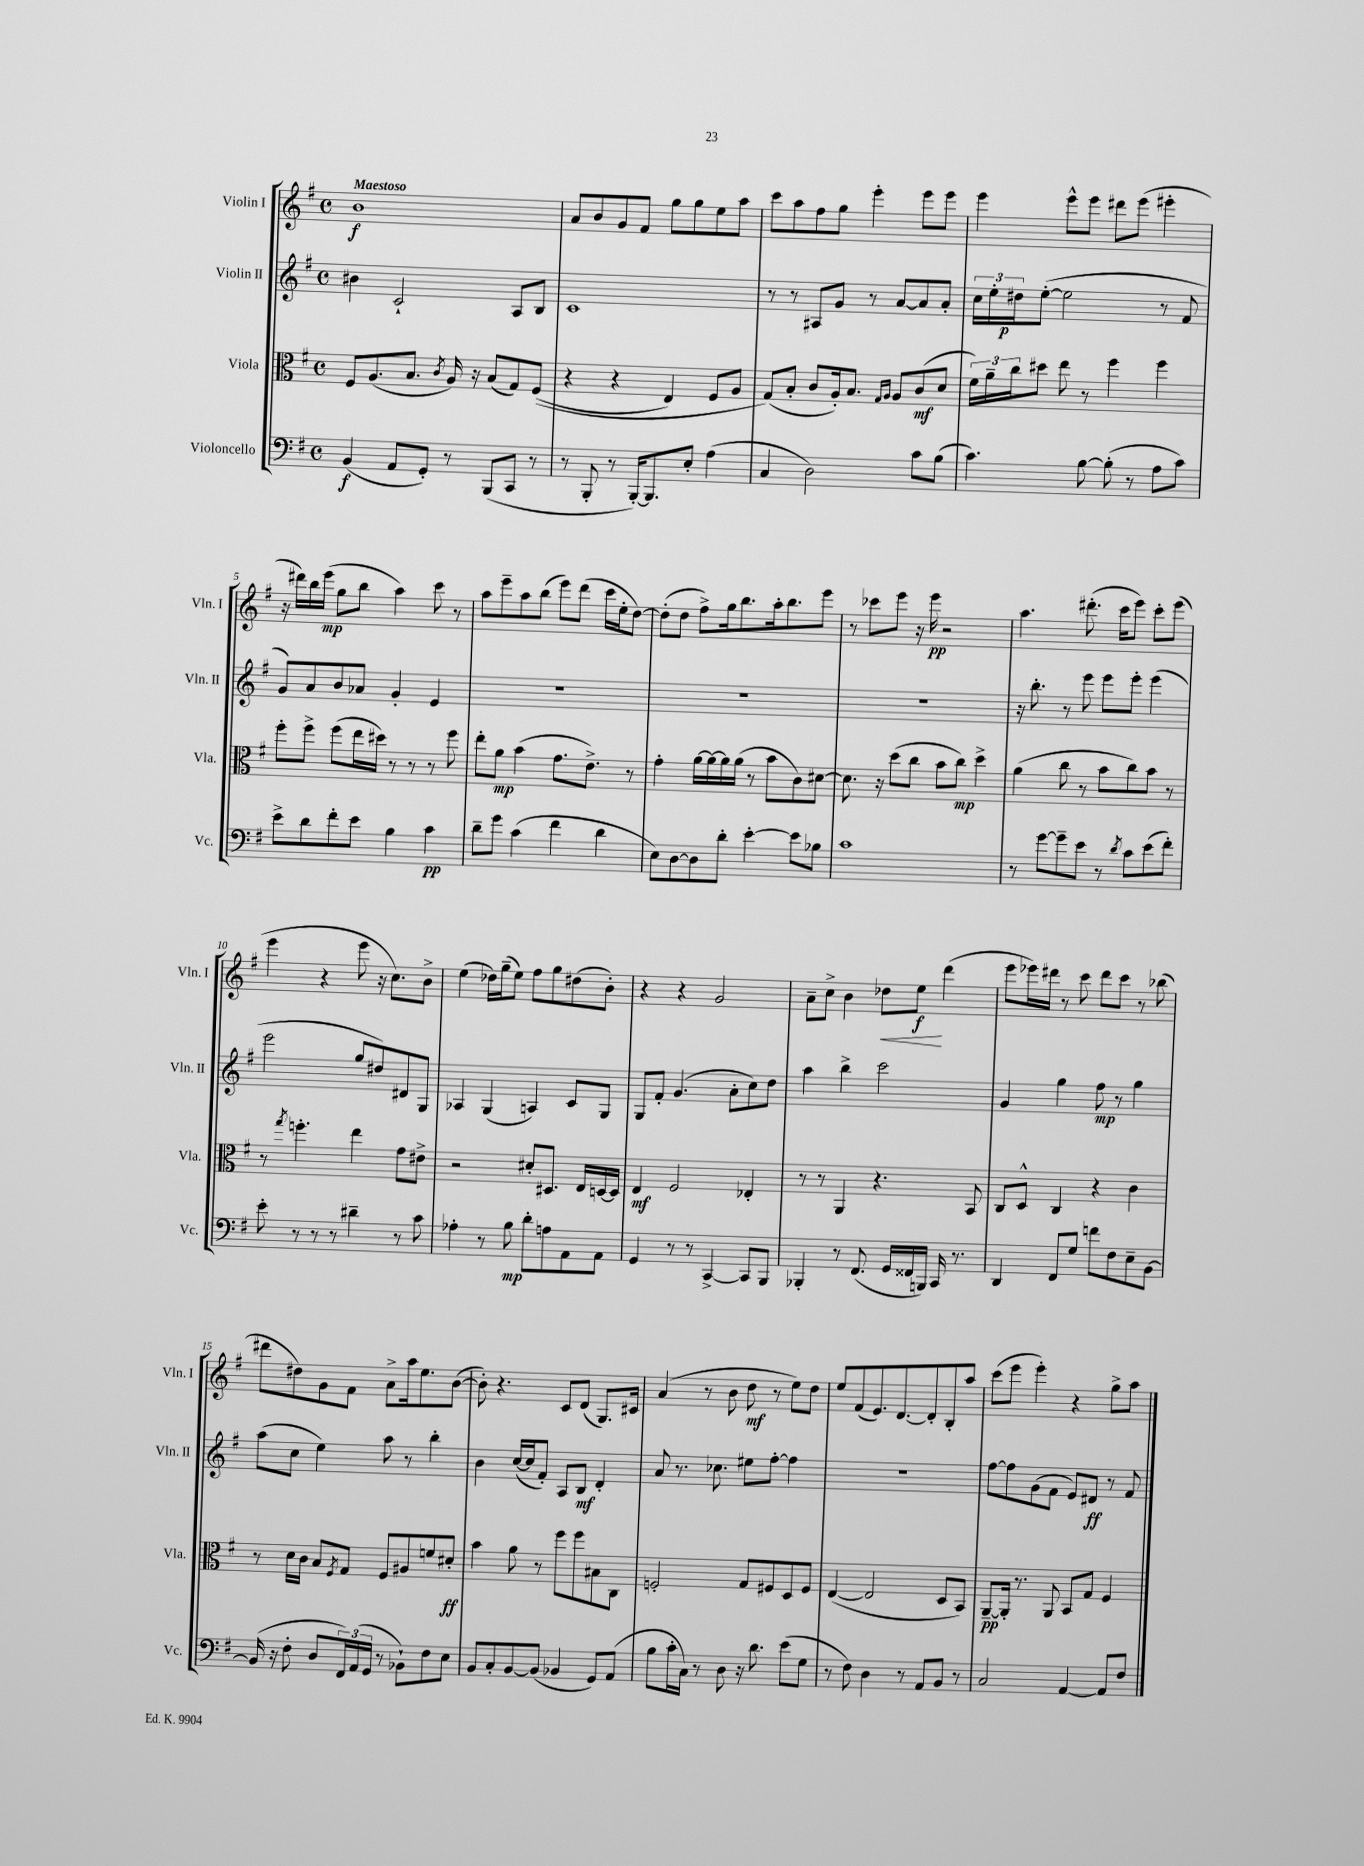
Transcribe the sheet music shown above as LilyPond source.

<<
\new StaffGroup <<
\new Staff = "s0" \with { instrumentName = "Violin I" shortInstrumentName = "Vln. I" } {
    \clef treble \key g \major \defaultTimeSignature \time 4/4 \tempo "Maestoso"
    b'1\f |
    a'8 b'8 g'8 fis'8 g''8 g''8 e''8 a''8 |
    c'''8 a''8 fis''8 g''8 e'''4-. e'''8 e'''8 |
    e'''4 e'''8-^ e'''8 dis'''8 e'''8( eis'''4-. |
    r16 dis'''16) b''16 e'''16\mp( g''8 b''8 a''4) c'''8 r8 |
    a''8 e'''8-- a''8 b''8( e'''8) d'''8( c'''16 e''16-. d''8~) |
    d''8-.( d''8 fis''8->) g''16 b''8. a''16-. b''8. e'''8 |
    r8 ces'''8 e'''8 r16 e'''16\pp r2 |
    a''4. dis'''8.-.( c'''16 e'''8) c'''8-. e'''8( |
    e'''4 r4 e'''8 r16 c''8.) b'8-> |
    e''4( des''16) g''16--( e''8) fis''8 g''8 dis''8( b'8-.) |
    r4 r4 g'2 |
    a'8-- c''8-> b'4 des''8\< e''8\f\! d'''4( |
    e'''8 ees'''16) dis'''16 r8 c'''8 dis'''8 c'''8 r8 bes''8( |
    dis'''8 dis''8) g'8 fis'8 a'8-> a''16 e''8. b'8~( |
    b'8-.) r4. c'8 d'8( g8.) cis'16 |
    a'4( r8 b'8 d''8\mf r8 e''8) d''8 |
    e''8 fis'8( e'8.) d'8.~ d'8-. b8-. a''8 |
    c'''8( e'''8 e'''4-.) r4 g''8-> a''8 \bar "|." |
}
\new Staff = "s1" \with { instrumentName = "Violin II" shortInstrumentName = "Vln. II" } {
    \clef treble \key g \major \defaultTimeSignature \time 4/4
    bis'4 c'2-! a8 b8 |
    c'1 |
    r8 r8 ais8 g'8 r8 a'8~ a'8 a'8-. |
    \tuplet 3/2 { c''16 e''16-. dis''16\p } e''8~-.( e''2 r8 fis'8 |
    g'8) a'8 b'8 aes'8 g'4-. e'4 |
    R1 |
    R1 |
    R1 |
    r16 b''8.-. r8 e'''8 e'''8 e'''8-. e'''4( |
    e'''2 g''8 dis''8) dis'8 g8 |
    aes4 g4( a4) c'8 g8 |
    g8 fis'8-. g'4.( a'8-. c''8) d''8 |
    a''4 b''4-> c'''2 |
    g'4 g''4 fis''8\mp r8 g''4 |
    a''8( c''8 e''4) a''8 r8 b''4-. |
    b'4 c''16~( c''16 fis'8-.) a8 b8\mf d'4-. |
    a'8 r8. ces''8. eis''8 fis''8~-. fis''4 |
    R1 |
    fis''8~ fis''8 g'8( fis'8 e'8) dis'8\ff r8 fis'8 \bar "|." |
}
\new Staff = "s2" \with { instrumentName = "Viola" shortInstrumentName = "Vla." } {
    \clef alto \key g \major \defaultTimeSignature \time 4/4
    fis8 a8.( b8. \acciaccatura { c'8 } a16) r16 b8( g8) fis8(\( |
    r4 r4 e4) fis8 a8 |
    g8(\) b8-. c'8 a16-.) b8. \grace { g16 a16 } a8 c'8\mf( d'8 |
    \tuplet 3/2 { fis'16) a'16-- c''16 } dis''8 e''8 r8 fis''4 fis''4 |
    fis''8-. fis''8-> fis''8( e''16 dis''16) r8 r8 r8 fis''8 |
    e''8-. a'8\mp b'4( g'8. e'8.->) r8 |
    g'4-. a'16~ a'16~ a'16 a'16( r8 b'8 c'8) dis'8~ |
    dis'8. r16 d''8( c''8 b'8 c''8\mp) d''4-> |
    a'4( c''8 r8 b'8 c''8) b'8 r8 |
    r8 \acciaccatura { g''8 } f''4.-. e''4 g'8 eis'8-> |
    r2 dis'8-. dis8. e16 d16~ d16 |
    e4\mf fis2 ees4-. |
    r8 r8 a,4 r4. b,8 |
    c8 d8-^ c4 r4 c'4 |
    r8 d'16 c'16 b8 \acciaccatura { fis8 } g8 fis8 ais8 f'8 dis'8-.\ff |
    b'4 a'8 r8 fis''8 fis''8 bis8 c8 |
    f2-. g8 fis8 d8 fis8 |
    e4~( e2 d8 b,8) |
    a,8~--\pp a,16-. r8. a,8 b,8 g8 fis4 \bar "|." |
}
\new Staff = "s3" \with { instrumentName = "Violoncello" shortInstrumentName = "Vc." } {
    \clef bass \key g \major \defaultTimeSignature \time 4/4
    b,4\f( a,8 g,8-.) r8 b,,8( c,8 r8 |
    r8 b,,8-. r8 b,,16~-.) b,,8. e8-. a4( |
    c4 d2) c'8 b8( |
    c'4.) b8~ b8-.( r8 a8 c'8) |
    e'8-> d'8 fis'8-. e'8 b4 c'4\pp |
    d'8-- g'8 c'4( fis'4 d'4 |
    e8) d8~ d8 d'8-. e'4~-. e'8 bes8 |
    c'1 |
    r8 g'8~ g'8-- e'8 r8 \acciaccatura { d'8 } c'8 e'8( fis'8-.) |
    e'8-. r8 r8 r8 dis'4-- r8 c'8 |
    aes4-. r8 b8\mp d'8-. a8 a,8 a,8 |
    g,4 r8 r8 c,4~-> c,8 b,,8 |
    bes,,4-. r8 fis,8.( g,16 fisis,16 b,,16) c,16 r8. |
    d,4 fis,8 g8 f'8 fis8 e8-- b,8~ |
    b,16( r16 fis8-. d8 \tuplet 3/2 { fis,16) a,16( g,16 } r8 bes,8-!) fis8 e8 |
    b,8 c8-. b,8~ b,8( bes,4 g,8) a,8( |
    b8 c'16-. c16) r8 d8 r16 d'8. e'8( g8 |
    r8 fis8) d4 r8 a,8 b,8 r8 |
    c2 a,4~ a,8 fis8 \bar "|." |
}
>>
>>
